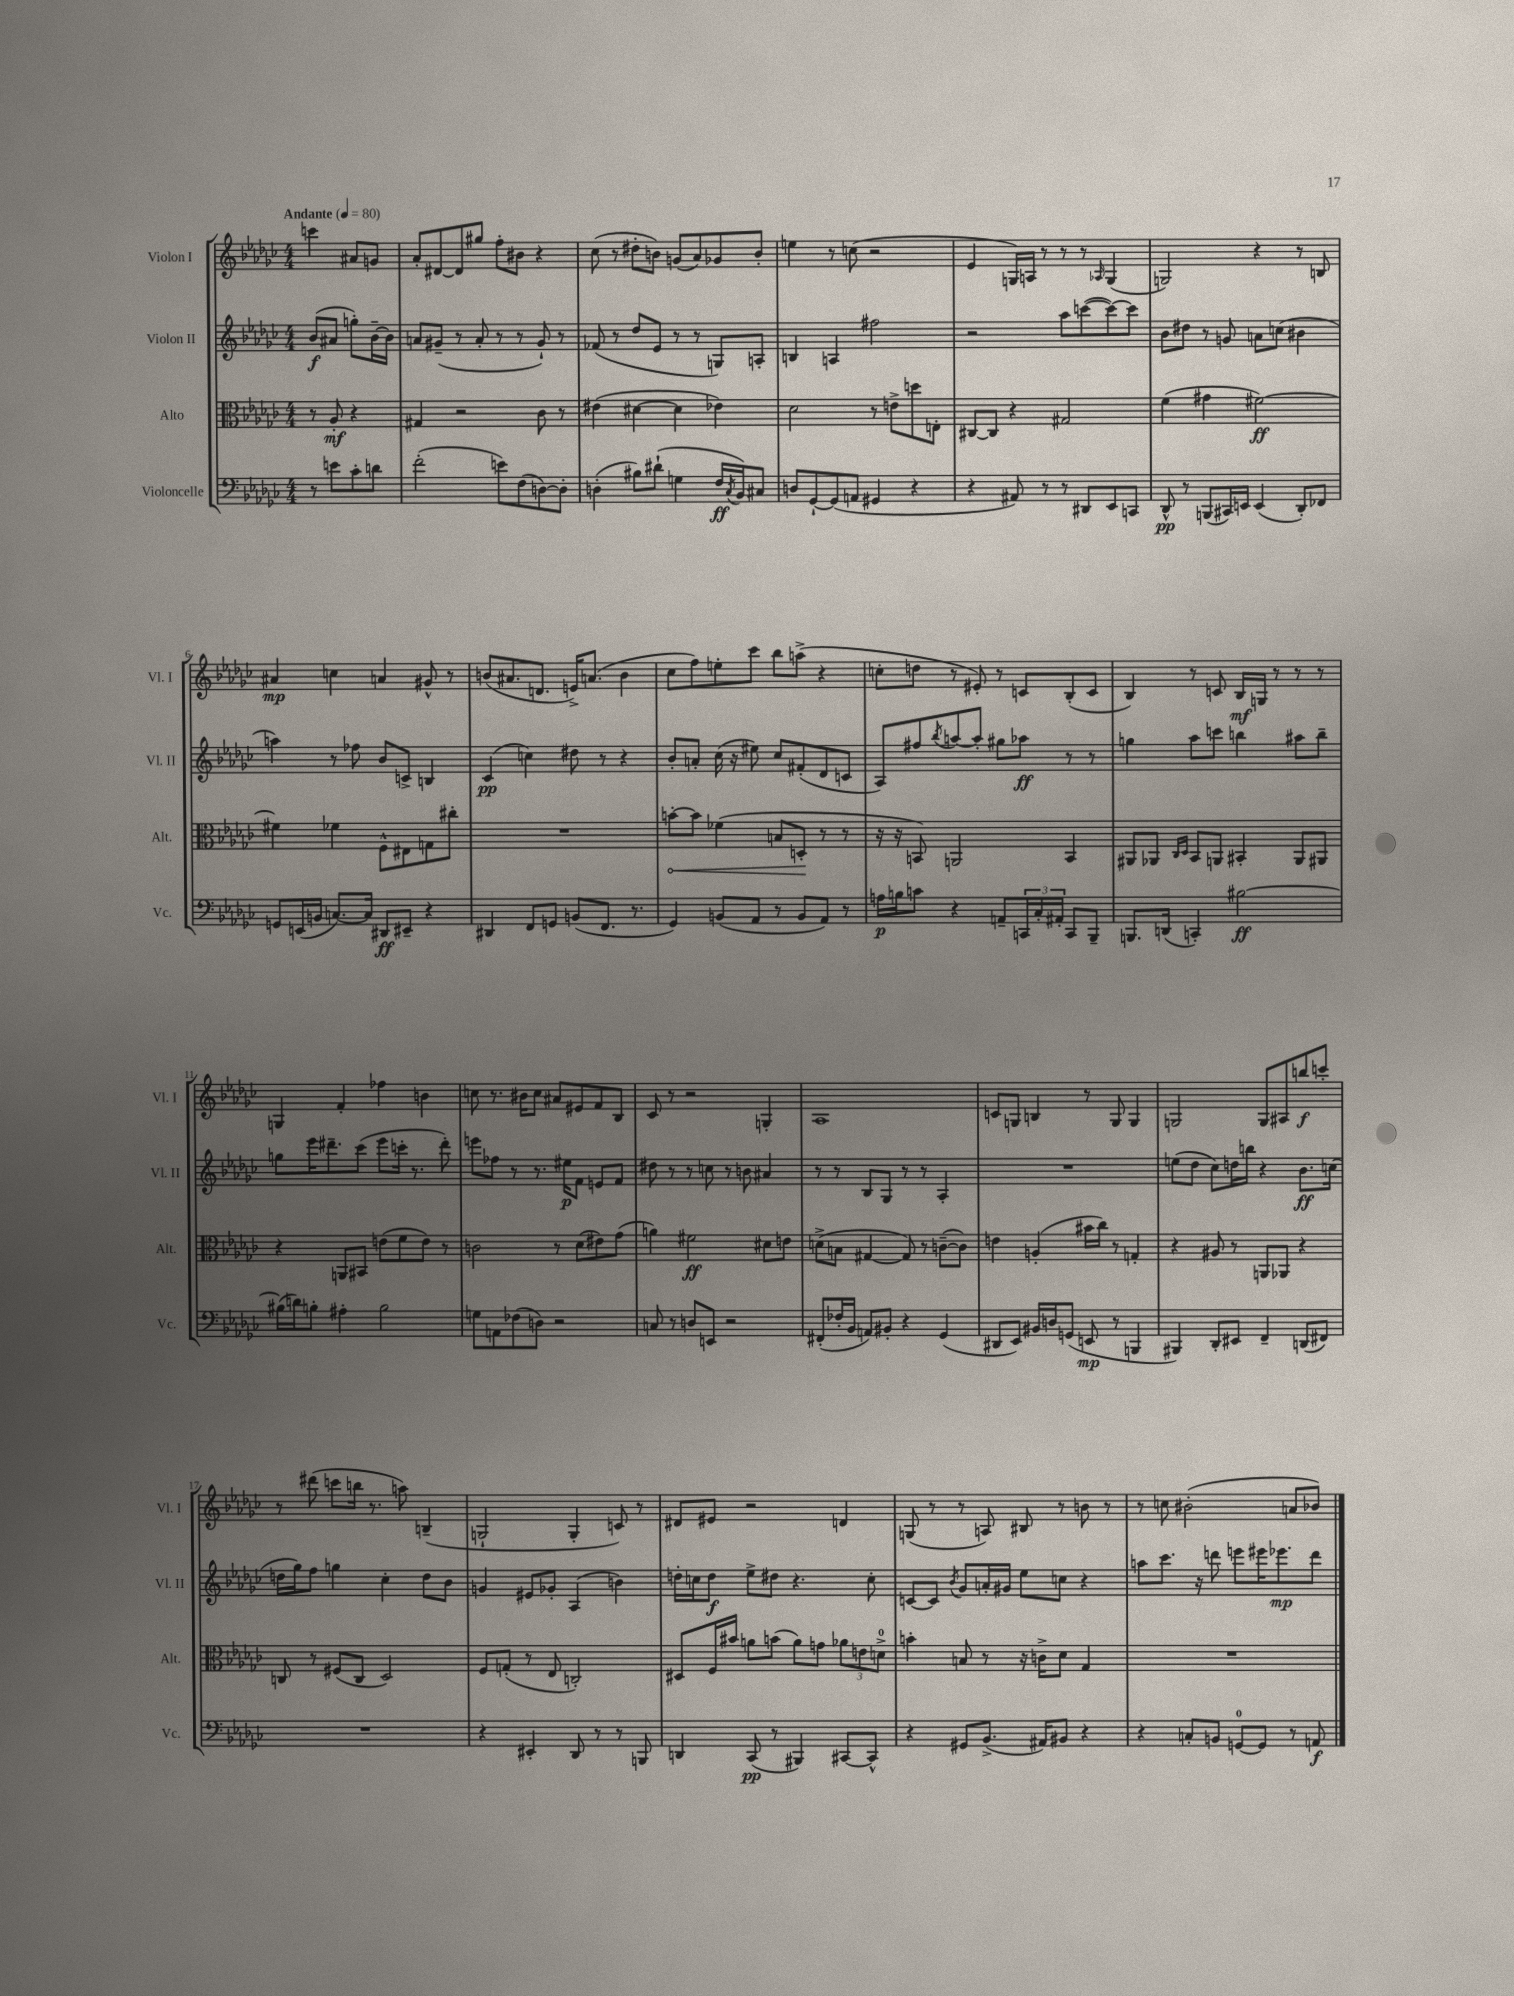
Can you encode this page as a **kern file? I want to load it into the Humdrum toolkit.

**kern	**kern	**kern	**kern
*staff4	*staff3	*staff2	*staff1
*clefF4	*clefC3	*clefG2	*clefG2
*k[b-e-a-d-g-c-]	*k[b-e-a-d-g-c-]	*k[b-e-a-d-g-c-]	*k[b-e-a-d-g-c-]
*M4/4	*M4/4	*M4/4	*M4/4
*MM80	*MM80	*MM80	*MM80
8r	8r	(8b-	4ccc
8e	8A-'	8a#	.
8c-'	4r	8gg')	8a#
8d	.	[16b-~	8g
.	.	16b-]	.
=	=	=	=
(2f'	4G#	8a	8a-'
.	.	(8g#~	[8d#
.	2r	8r	8d#]
.	.	8a'	8gg#
8e)	.	8r	8ff'
(8F	.	8r	8b#
[8D)	8c-	8g#`)	4r
8D']	8r	8r	.
=	=	=	=
(4D'	(4e#	(8f-	(8cc-
.	.	8r	8r
8B#)	[4d#	8dd-	8dd#'
(8d#`	.	8e-	8b)
4G	4d#]	8r	(8g
.	.	8r	8a-)
16F	4e-)	8G)	8g-
8qC-	.	.	.
16BB-)	.	.	.
8C#	.	8A'	8b'
=	=	=	=
8D	2d-	4B	4ee
[8GG-`	.	.	.
(8GG-]	.	4A	8r
8AA	.	.	(8cc
4GG#	8r	2ff#	2r
.	8e^	.	.
4r	8dd	.	.
.	8E'	.	.
=	=	=	=
4r	[8C#	2r	4e-
.	8C#]	.	.
8AA#)	4r	.	16G)
.	.	.	16A
8r	.	.	8r
8r	2G#	8aa-	8r
8DD#	.	([8ccc	8r
.	.	.	16qqA-
8EE-	.	8ccc_)	(4G
8CC	.	8ccc]	.
=	=	=	=
8DD-^^	(4f	8b-	2G)
8r	.	8dd#	.
(8BBB	4g#	8r	.
16CC#)	.	8g	.
16EE	.	.	.
(4EE	[2f#)	8a	4r
.	.	(8cc	.
8DD-')	.	4b#	8r
8FF-	.	.	8B
=	=	=	=
8GG	4f#]	4aa)	4a#
(16EE	.	.	.
16BB	.	.	.
[8.C)	4f-	8r	4cc
.	.	8ff-	.
16C]	.	.	.
8DD#	8F^^	8b-	4a
8EE#~	8E#	8c^	.
4r	8G	4B	8g#^^
.	8cc#'	.	8r
=	=	=	=
4DD#	1r	(4c-	(8b
.	.	.	8.a#
8FF	.	4cc)	.
.	.	.	8.d
8GG	.	.	.
(8BB	.	8dd#	16e^)
.	.	.	(8.a
8.FF	.	8r	.
.	.	4r	4b
8.r	.	.	.
=	=	=	=
4GG-)	[8b'	8b-'	8cc-
.	8b]	8a'	8ff)
(8BB	(4f-	(16cc-	8ee'
.	.	16r	.
8AA-	.	8ee#)	8ccc-
8r	8B	8cc-	8bb-
8BB	8D'	(8f#'	(8aa^
8AA-)	8r	8d-	4r
8r	8r	8c	.
=	=	=	=
16A	16r	8A-)	8cc'
16B	16r	.	.
8c	8BB)	8ff#	8dd
.	.	8qbb-	.
4r	2AA	[8aa	8r
.	.	8aa']	8e#')
8AA~	.	8gg#	8r
24CC	.	8aa-	8c
24C-'	.	.	.
24AA#'	.	.	.
8CC	4BB	8r	(8B-'
8BBB-~	.	8r	8c
=	=	=	=
8.BBB	8AA#	4gg	4B-)
.	8AA-	.	.
(16DD	.	.	.
.	16qqC-	.	.
.	16qqD-	.	.
4CC')	8BB-	8aa-	8r
.	8AA	8ccc	8c
[2B#	4BB#'	4bb	16B-
.	.	.	16G
.	.	.	8r
.	8AA	8aa#	8r
.	8AA#	8bb~	8r
=	=	=	=
(16B#]	4r	8gg	4G
16d)	.	.	.
8B'	.	16eee-	.
.	.	8.ddd#~	.
4A#'	8AA	.	4f'
.	8BB#	(8ccc-	.
2B	(8e	8eee-	4ff-
.	8f	16ccc'	.
.	.	8.r	.
.	8e)	.	4b
.	8r	8ddd#')	.
=	=	=	=
8G	2c	8eee	8cc
8AA	.	8ff-	8.r
(8F-	.	8r	.
.	.	.	16b#
8D)	.	8.r	8cc
2r	8r	.	8a#
.	.	16ee#	.
.	(8d-	8f	8e#
.	8e#)	8e	8f
.	(8g-	8f	8B-
=	=	=	=
8C	4a)	8dd#	8c-
8r	.	8r	8r
8D	2f#	8r	2r
8EE	.	8cc	.
2r	.	8r	.
.	.	8b	.
.	8d#	4a#	4G'
.	8e	.	.
=	=	=	=
(8FF#'	(8d^	8r	1A-
16F-'	8B	8r	.
16BB-	.	.	.
8AA)	[4G#	8B-	.
8BB#'	.	8G-	.
4r	8G#])	8r	.
.	8r	8r	.
(4GG-	([8c~	4A-'	.
.	8c])	.	.
=	=	=	=
8DD#	4e	1r	8c
8EE-)	.	.	8G
16BB#	(4A'	.	4B
16D	.	.	.
(8GG	.	.	.
8EE	16b#	.	8r
.	16cc-)	.	.
8r	8r	.	8G
4BBB	4G'	.	4G
=	=	=	=
4BBB#)	4r	(8ee	2G
.	.	8dd-	.
8DD-'	8A#	8cc-)	.
8EE#	8r	16dd	.
.	.	16bb	.
4FF~	8AA	4r	8G
.	8AA-	.	8A#
(8DD	4r	8.b-	8bb
8FF#)	.	.	8ccc'
.	.	(16cc	.
=	=	=	=
1r	8C	16dd	8r
.	.	16gg-)	.
.	8r	8ff	(8ddd#
.	(8F#	4gg	8ccc
.	8C	.	16bb
.	.	.	8.r
.	2D-)	4cc-'	.
.	.	.	8aa)
.	.	8dd	(4B~
.	.	8b-	.
=	=	=	=
4r	8F	4g	2G`
.	(8G'	.	.
4EE#'	8r	8e#	.
.	8E-	8g-'	.
8DD-	2C')	(4A-	4G'
8r	.	.	.
8r	.	4b)	8c)
8BBB	.	.	8r
=	=	=	=
4DD	8D#	16dd'	8d#
.	.	16cc	.
.	16F	8dd	8e#
.	16b#	.	.
(8CC-	8a	8ee-^	2r
8r	(8b	8dd#	.
4BBB#)	8a)	4.r	.
.	8g	.	.
[8CC#	12a-	.	4d
.	12e	.	.
8CC#^^]	.	8cc'	.
.	12d^	.	.
=	=	=	=
4r	4b'	[8c	(8G
.	.	8c]	8r
.	.	8qb-	.
8GG#	8B	8g-	8r
(8.BB-^	8r	16a'	8A)
.	.	16g#	.
.	16r	8ee-	8B#
16AA#)	16c^	.	.
8BB#	8d-	8cc	8r
4r	4G-	4r	8b
.	.	.	8r
=	=	=	=
4r	1r	8aa	8r
.	.	8.ccc-	8cc
8C'	.	.	(2b#'
.	.	16r	.
8BB	.	8ddd	.
[8GG	.	8eee	.
8GG]	.	16eee#	.
.	.	8.eee-	.
8r	.	.	8a
8AA	.	8ddd	8b-)
==	==	==	==
*-	*-	*-	*-
